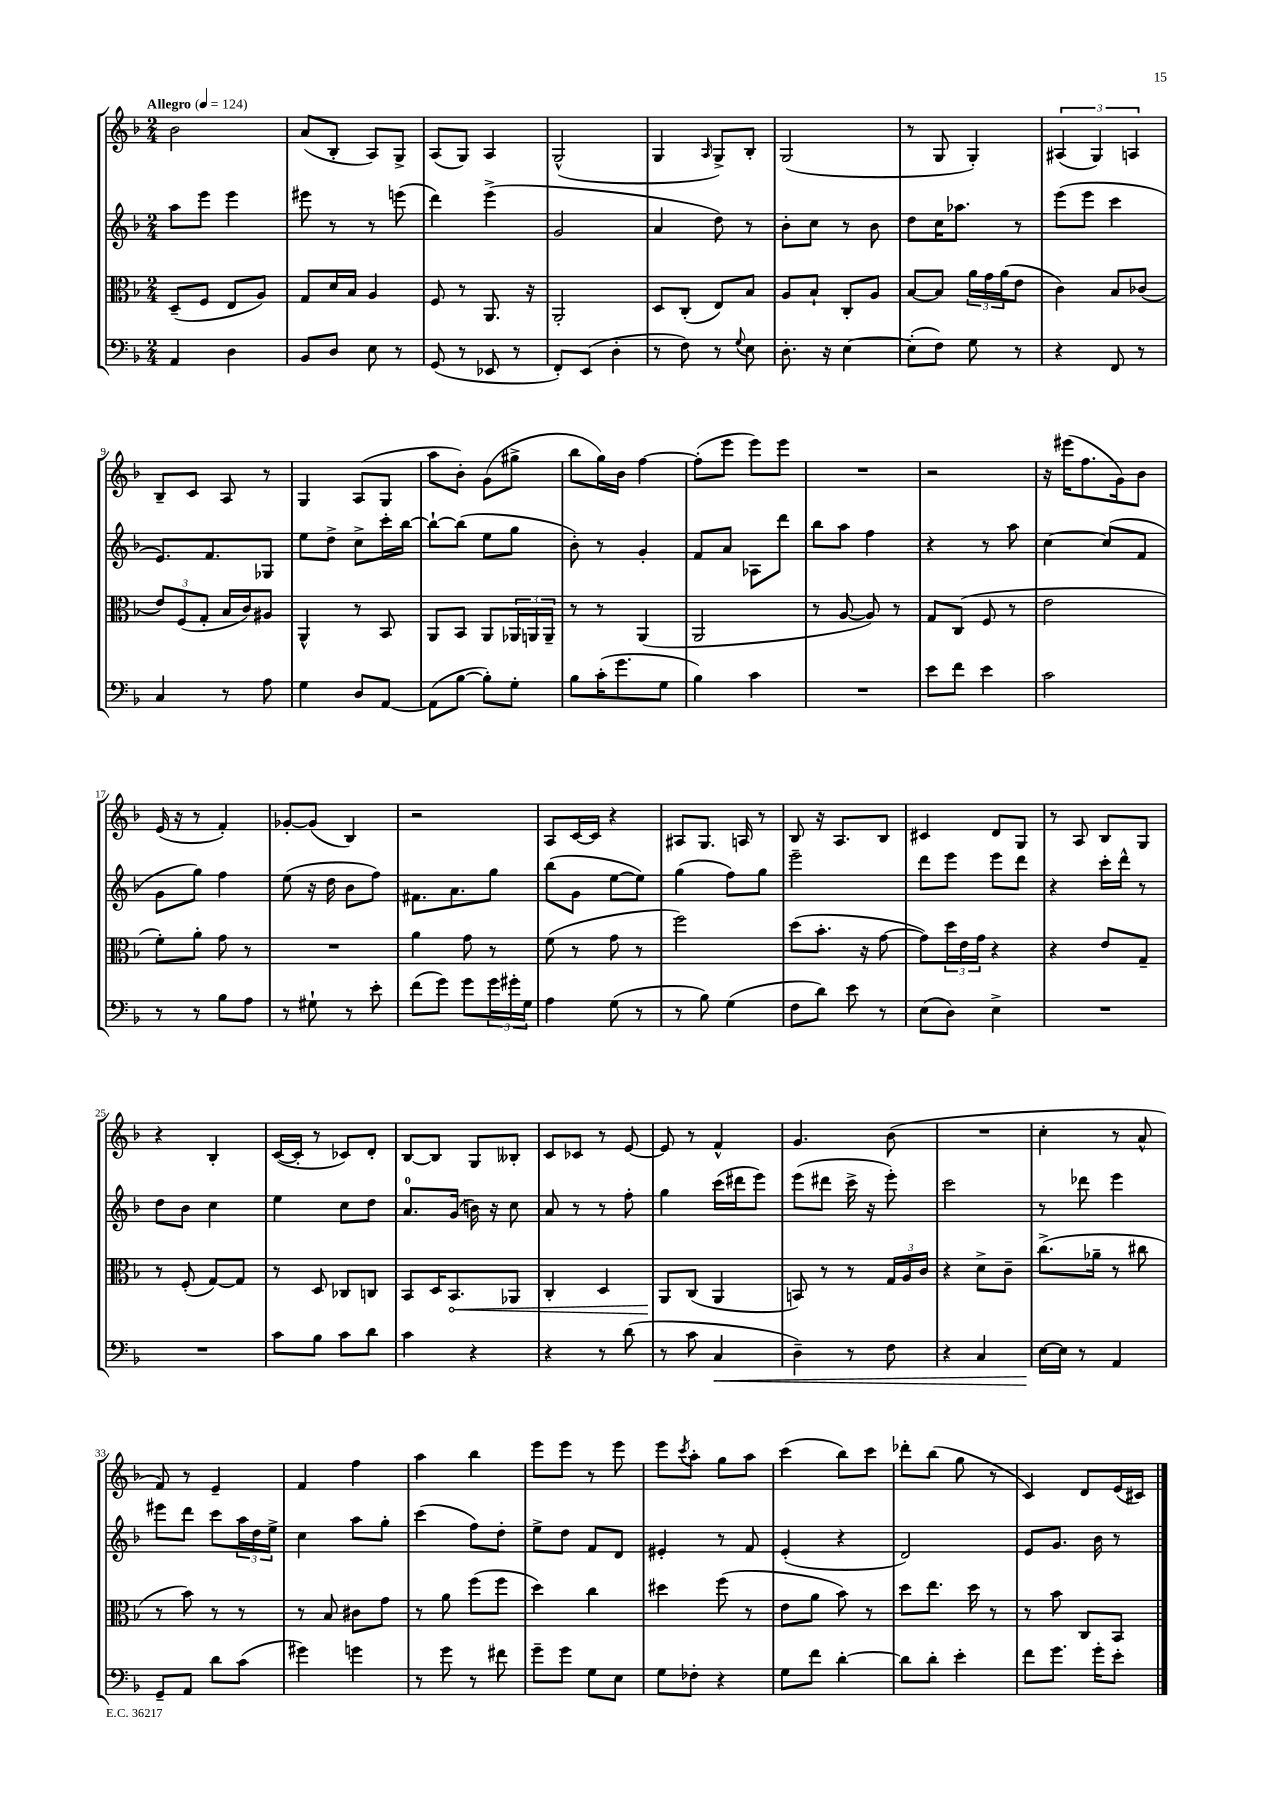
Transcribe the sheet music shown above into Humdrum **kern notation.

**kern	**kern	**kern	**kern
*staff4	*staff3	*staff2	*staff1
*clefF4	*clefC3	*clefG2	*clefG2
*k[b-]	*k[b-]	*k[b-]	*k[b-]
*M2/4	*M2/4	*M2/4	*M2/4
*MM124	*MM124	*MM124	*MM124
4AA/	(8D~/L	8aa\L	2b-\
.	8F/J	8eee\J	.
4D\	8E/L	4eee\	.
.	8A/J)	.	.
=	=	=	=
8BB-/L	8G/L	8eee#\	(8a/L
8D/J	16d/L	8r	8B-'/J
.	16B-/JJ	.	.
8E\	4A/	8r	8A/L)
8r	.	(8eee\	8G^/J
=	=	=	=
(8GG/	8F/	4ddd\)	(8A/L
8r	8r	.	8G/J)
8EE-/	8.AA/	(4eee^\	4A/
8r	.	.	.
.	16r	.	.
=	=	=	=
8FF'/L)	2AA'/	2g/	(2G^^/
(8EE/J	.	.	.
4D'\	.	.	.
=	=	=	=
8r	8D/L	4a/	4G/
8F\)	(8C'/J	.	.
.	.	.	16qqA/
8r	8E/L)	8dd\)	8G^/L)
8qqG/	.	.	.
8E\	8B-/J	8r	8B-'/J
=	=	=	=
8.D'\	8A/L	8b-'\L	(2G/
.	8B-`/J	8cc\J	.
16r	.	.	.
[4E\	8C'/L	8r	.
.	8A/J	8b-\	.
=	=	=	=
(8E'\]L	[8B-/L	8dd\L	8r
8F\J)	8B-/]J	16cc\K	8G/
.	.	8.aa-\J	.
8G\	24a\LL	.	4G'/)
.	24g\	.	.
.	(24a\J	.	.
8r	8e\J	8r	.
=	=	=	=
4r	4c\)	(8eee\L	(6A#/
.	.	8eee\J	.
.	.	.	6G/)
8FF/	8B-/L	4ccc\	.
.	.	.	6A/
8r	(8c-/J	.	.
=	=	=	=
4C/	12e/L)	8.e/L)	8B-~/L
.	(12F/	.	.
.	.	.	8c/J
.	12G'/J	.	.
.	.	8.f/	.
8r	16B-/LL	.	8A/
.	16c/J)	.	.
8A\	8A#/J	8G-/J	8r
=	=	=	=
4G\	4AA^^/	8ee\L	4G/
.	.	8dd^\J	.
8D/L	8r	8cc^\L	(8A/L
[8AA/J	8BB-/	16ccc'\L	8G/J
.	.	[16bb-\JJ	.
=	=	=	=
(8AA\]L	8AA/L	8bb-`\_L	8aa\L
[8B-\J	8BB-/J	(8bb-\]J	8b-'\J)
8B-'\]L)	8AA/L	8ee\L	(8g\L
8G'\J	24AA-/L	8gg\J	8gg#^\J
.	24AA/	.	.
.	24AA~/JJ	.	.
=	=	=	=
8B-\L	8r	8b-'\)	8bb-\L
(16c'\K	8r	8r	16gg\L)
8.g\	.	.	16b-\JJ
.	(4AA/	4g'/	[4ff\
8G\J	.	.	.
=	=	=	=
4B-\)	2AA/	8f/L	(8ff'\]L
.	.	8a/J	8eee\J
4c\	.	8A-\L	8eee\L)
.	.	8ddd\J	8eee\J
=	=	=	=
2r	8r	8bb-\L	2r
.	[8A/	8aa\J	.
.	8A/])	4ff\	.
.	8r	.	.
=	=	=	=
8e\L	8G/L	4r	2r
8f\J	(8C/J	.	.
4e\	8F/	8r	.
.	8r	8aa\	.
=	=	=	=
2c\	2e\	[4cc\	16r
.	.	.	(16eee#\LK
.	.	.	8.ff\
.	.	(8cc/]L	.
.	.	.	16g\k)
.	.	8f/J	8b-\J
=	=	=	=
8r	8f'\L)	8g\L	(16e/
.	.	.	16r
8r	8a'\J	8gg\J)	8r
8B-\L	8g\	4ff\	4f'/)
8A\J	8r	.	.
=	=	=	=
8r	2r	(8ee\	[8g-'/L
8G#`\	.	16r	(8g-/]J
.	.	16dd\	.
8r	.	8b-\L	4B-/)
8e'\	.	8ff\J)	.
=	=	=	=
(8f\L	4a\	8.f#\L	2r
8g\J)	.	.	.
.	.	8.a\	.
8g\L	8g\	.	.
24g\L	8r	8gg\J	.
24g#'\	.	.	.
24G\JJ	.	.	.
=	=	=	=
4A\	(8f\	(8bb-\L	8A/L
.	8r	8g\J	[16c/L
.	.	.	16c/]JJ
(8G\	8g\	[8ee\L	4r
8r	8r	8ee\]J)	.
=	=	=	=
8r	2ff\)	(4gg\	8A#/L
8B-\)	.	.	8.G/J
(4G\	.	8ff\L)	.
.	.	.	16A/
.	.	8gg\J	8r
=	=	=	=
8F\L	(8dd\L	2eee~\	8B-/
8d\J)	8.b-'\J	.	16r
.	.	.	8.A/L
8e\	.	.	.
.	16r	.	.
8r	[8g\	.	8B-/J
=	=	=	=
(8E\L	8g\]L)	8ddd\L	4c#/
8D\J)	24dd\L	8eee\J	.
.	24e\	.	.
.	24g\JJ	.	.
4E^\	4r	8eee\L	8d/L
.	.	8ddd\J	8G/J
=	=	=	=
2r	4r	4r	8r
.	.	.	8A/
.	8e/L	16ccc'\LL	8B-/L
.	.	16ddd^^\JJ	.
.	8G~/J	8r	8G/J
=	=	=	=
2r	8r	8dd\L	4r
.	(8F'/	8b-\J	.
.	[8G/L)	4cc\	4B-'/
.	8G/]J	.	.
=	=	=	=
8c\L	8r	4ee\	([16c/LL
.	.	.	16c'/]JJ
8B-\J	8D/	.	8r
8c\L	8C-/L	8cc\L	8c-/L)
8d\J	8C/J	8dd\J	8d'/J
=	=	=	=
4c\	8BB-/L	8.a/L	[8B-/L
.	16D/K	.	8B-/]J
.	8.BB-/	(16g/Jk	.
4r	.	16b\)	8G/L
.	.	16r	.
.	8AA-/J	8cc\	8B--'/J
=	=	=	=
4r	4C'/	8a/	8c/L
.	.	8r	8c-/J
8r	4D/	8r	8r
(8d\	.	8ff'\	[8e/
=	=	=	=
8r	8AA/L	4gg\	8e/]
8c\	(8C/J	.	8r
4C/	4AA/	(16ccc\LL	4f^^/
.	.	16ddd#\J	.
.	.	8eee\J)	.
=	=	=	=
4D~\)	8BB/)	(8eee\L	4.g/
.	8r	8ddd#\J	.
8r	8r	16ccc^\	.
.	.	16r	.
8F\	24G/LL	8eee'\)	(8b-\
.	24A/	.	.
.	24c/JJ	.	.
=	=	=	=
4r	4r	2ccc\	2r
4C/	8d^\L	.	.
.	8c~\J	.	.
=	=	=	=
[16E\LL	(8.cc^\L	8r	4cc'\
16E\]JJ	.	.	.
8r	.	8ddd-\	.
.	16a-~\Jk	.	.
4AA/	8r	4eee\	8r
.	8cc#\	.	8a^^/
=	=	=	=
8GG~/L	8r	8eee#\L	8f/)
8AA/J	8b-\)	8ddd\J	8r
8d\L	8r	8ccc\L	4e~/
(8c\J	8r	24aa\L	.
.	.	24dd\	.
.	.	24ee^\JJ	.
=	=	=	=
4g#\)	8r	4cc\	4f/
.	8B-/	.	.
4g\	8c#\L	8aa\L	4ff\
.	8g\J	8gg'\J	.
=	=	=	=
8r	8r	(4ccc\	4aa\
8g\	8a\	.	.
8r	(8ff\L	8ff\L)	4bb-\
8f#\	8ff\J	8dd'\J	.
=	=	=	=
8g~\L	4dd\)	8ee^\L	8eee\L
8g\J	.	8dd\J	8eee\J
8G\L	4cc\	8f/L	8r
8E\J	.	8d/J	8eee\
=	=	=	=
8G\L	4dd#\	4e#'/	8eee\L
.	.	.	8qccc/
8F-'\J	.	.	8aa'\J
4r	(8ff\	8r	8gg\L
.	8r	8f/	8aa\J
=	=	=	=
8G\L	8e\L	(4e'/	(4ccc\
8f\J	8a\J	.	.
[4d'\	8b-\)	4r	8bb-\L)
.	8r	.	8ccc\J
=	=	=	=
8d\]L	8dd\L	2d/)	8ddd-'\L
8d'\J	8.ee\J	.	(8bb-\J
4e'\	.	.	8gg\
.	16dd\	.	.
.	8r	.	8r
=	=	=	=
8f\L	8r	8e/L	4c/)
8.g\J	8b-\	8.g/J	.
.	8C/L	.	8d/L
16g'\LK	.	16b-\	.
8e'\J	8BB-/J	8r	(16e/L
.	.	.	16c#/JJ)
==	==	==	==
*-	*-	*-	*-
